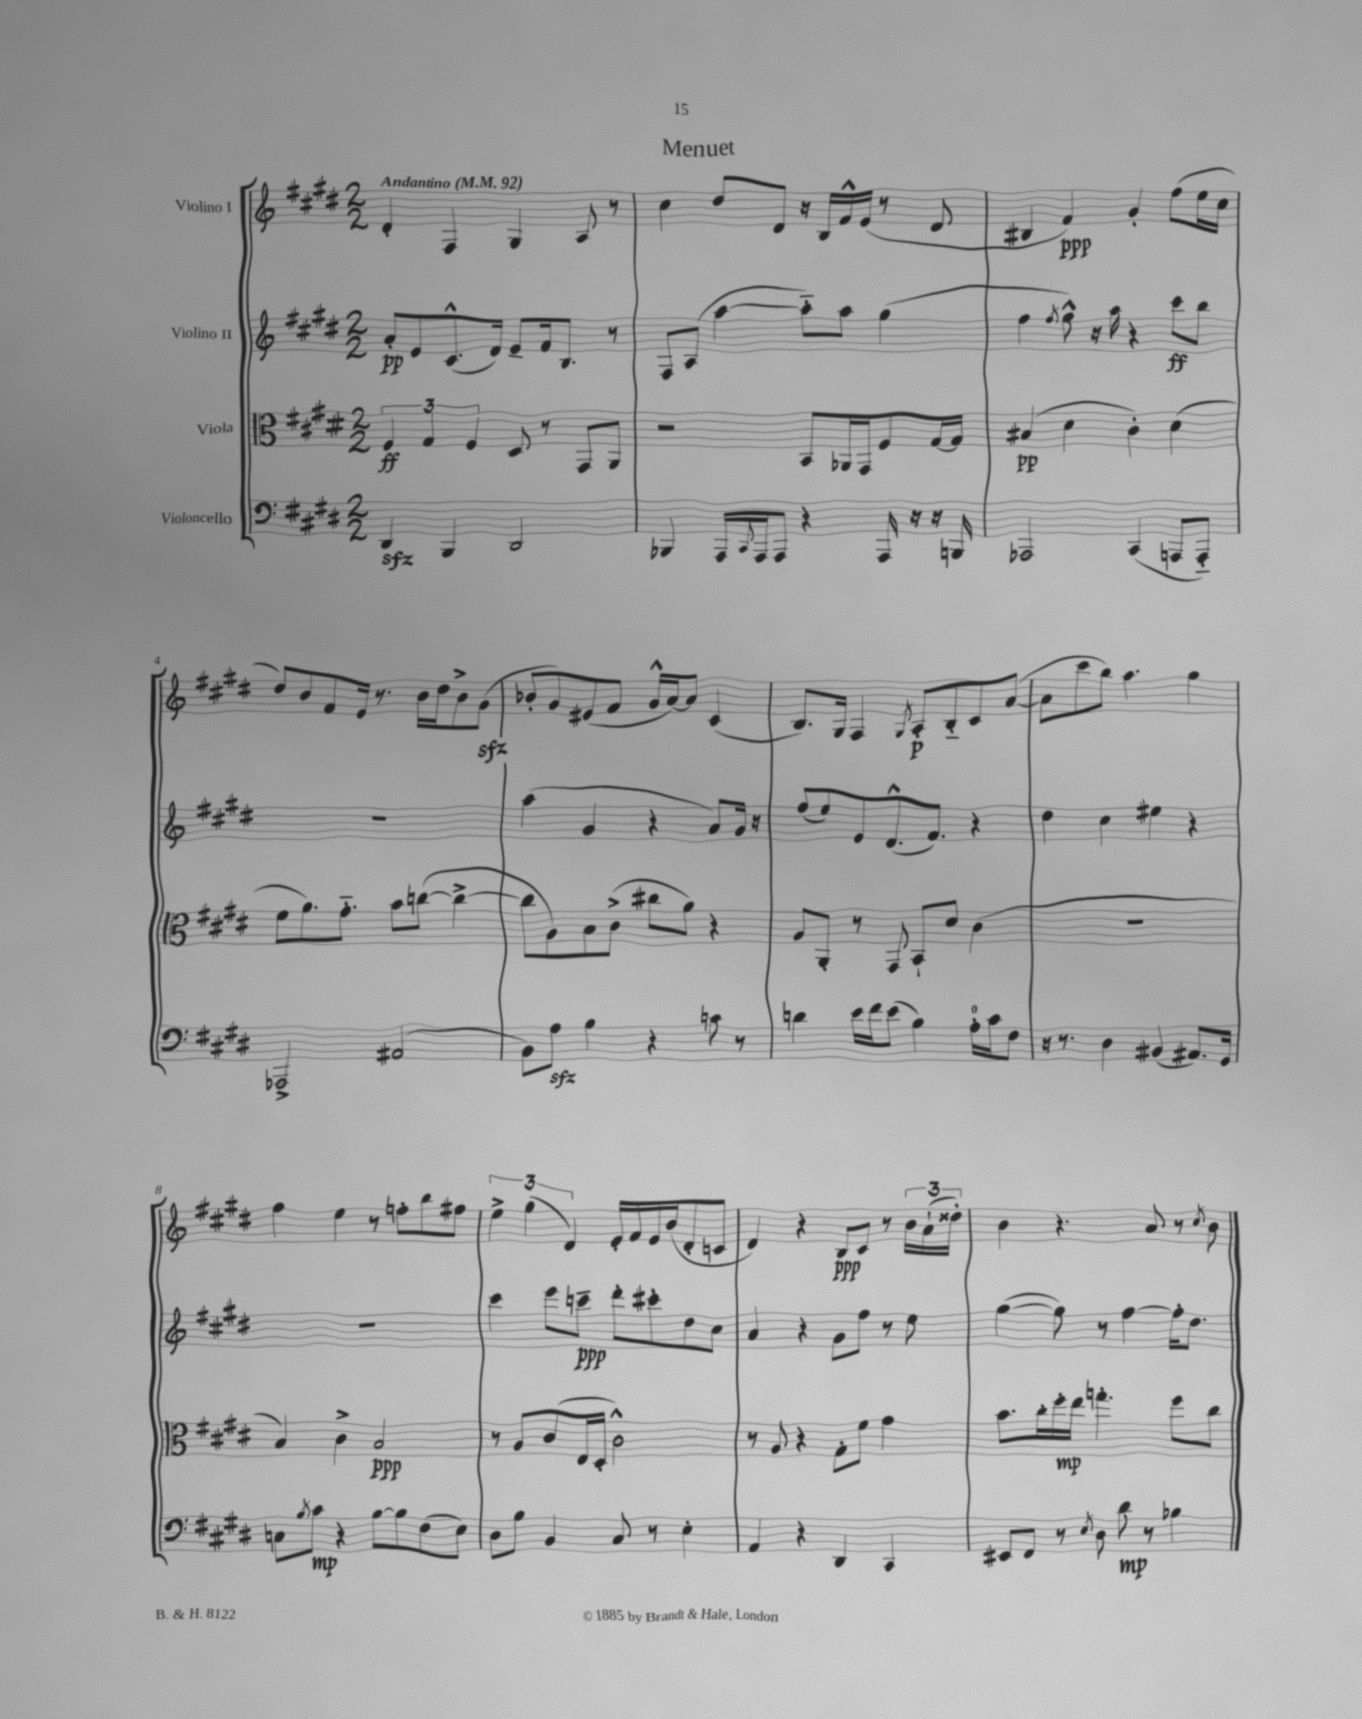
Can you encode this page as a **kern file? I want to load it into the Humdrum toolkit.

**kern	**kern	**kern	**kern
*staff4	*staff3	*staff2	*staff1
*clefF4	*clefC3	*clefG2	*clefG2
*k[f#c#g#d#]	*k[f#c#g#d#]	*k[f#c#g#d#]	*k[f#c#g#d#]
*M2/2	*M2/2	*M2/2	*M2/2
*MM92	*MM92	*MM92	*MM92
4DD#	6F#	8a'	4d#'
.	.	8e	.
.	6G#	.	.
4BBB	.	(8.c#^^	4F#
.	6F#	.	.
.	.	16d#)	.
2DD#	8D#	8e~	4G#
.	8r	16f#	.
.	.	8.B	.
.	8GG#	.	8A
.	8AA	8r	8r
=	=	=	=
4BBB-	2r	8F#	4cc#
.	.	(8A	.
16AAA	.	[4aa	8dd#
8qqCC#	.	.	.
16AAA	.	.	.
8AAA	.	.	8d#
4r	8BB	8aa'~])	16r
.	.	.	16B
.	16AA-	8aa	16f#^^
.	16GG#	.	(16e
16AAA	8F#	(4gg#	8r
16r	.	.	.
16r	[16G#	.	8d#
16BBB	16G#]	.	.
=	=	=	=
2AAA-	(4B#	4ff#	4B#
.	.	8qff#	.
.	4d#	8gg#^^)	4f#)
.	.	16r	.
.	.	16aa	.
(4CC#	4c#')	4r	4g#'
8AAA	(4d#	8ccc#	(8ff#
8AAA'~)	.	8bb	16ee
.	.	.	16cc#
=	=	=	=
2AAA-^	8f#	1r	8dd#)
.	8.a)	.	8b
.	.	.	8f#
.	8.g#'~	.	.
.	.	.	16e
.	.	.	8.r
(2AA#	8b	.	.
.	([8cc	.	16b
.	.	.	16dd#
.	4cc^_	.	8b^
.	.	.	(8g#
=	=	=	=
8BB)	8cc]	(4aa	8b-'
8A	8A)	.	8g#)
4B	8B	4g#	(8e#
.	(8c#^	.	8f#
4r	8cc#	4r	16g#^^
.	.	.	[16a)
.	8a)	.	8a]
8c	4r	8a)	(4c#
8r	.	16g#	.
.	.	16r	.
=	=	=	=
4d	8A	(8ff#	8.B)
.	8AA'	8ee)	.
.	.	.	16G#
16e	8r	8e	4F#
16f#	.	.	.
(8e	8GG#	(8.d#^^	.
.	.	.	8qG#
4B)	8BB`	.	8A'
.	.	8.f#)	.
.	8d#	.	8B'~
16A'	(4c#	4r	8c#
16c#	.	.	.
8F#	.	.	([8a
=	=	=	=
16r	1r	4dd#	8a]
8.r	.	.	.
.	.	.	8ccc#
4D#	.	4cc#	8bb)
.	.	.	4.aa
(4BB#	.	4ee#	.
8.AA#)	.	4r	4gg#
16GG#	.	.	.
=	=	=	=
8C	4B)	1r	4ff#
8qB	.	.	.
8c#	.	.	.
4r	4c#^	.	4ee
[8B	2B	.	8r
8B]	.	.	8ff'
(8F#	.	.	8bb
8E)	.	.	8ff#
=	=	=	=
8D#	8r	4ccc#	6ee^
8B	8A	.	.
.	.	.	(6gg#
4BB	(8c#	8eee	.
.	.	.	6d#)
.	16E	8ccc~	.
.	16D#'	.	.
8C#	2c#^^)	8ddd#'	16e'
.	.	.	16f#
8r	.	8ccc#'	16e
.	.	.	(16b
4E'	.	8dd#	8d#'
.	.	8cc#	8c
=	=	=	=
4AA	8r	4a	4d#)
.	8A	.	.
4r	4r	4r	4r
4DD#	8G#'	8g#	8B
.	8f#	8ff#	8c#
4CC#	4g#	8r	8r
.	.	8ee	24b
.	.	.	(24a`
.	.	.	24dd##')
=	=	=	=
8EE#	8.b	([4gg#	4b
8FF#	.	.	.
.	16cc#'	.	.
8r	16ff#'	8gg#])	4.r
.	16ee	.	.
8qE	.	.	.
8D#	4.gg'	8r	.
8d#	.	[4ff#	.
8r	.	.	8a
4B-	8ff#	16ff#']	8r
.	.	8.dd#	.
.	.	.	8qcc#
.	8cc#	.	8b
==	==	==	==
*-	*-	*-	*-
